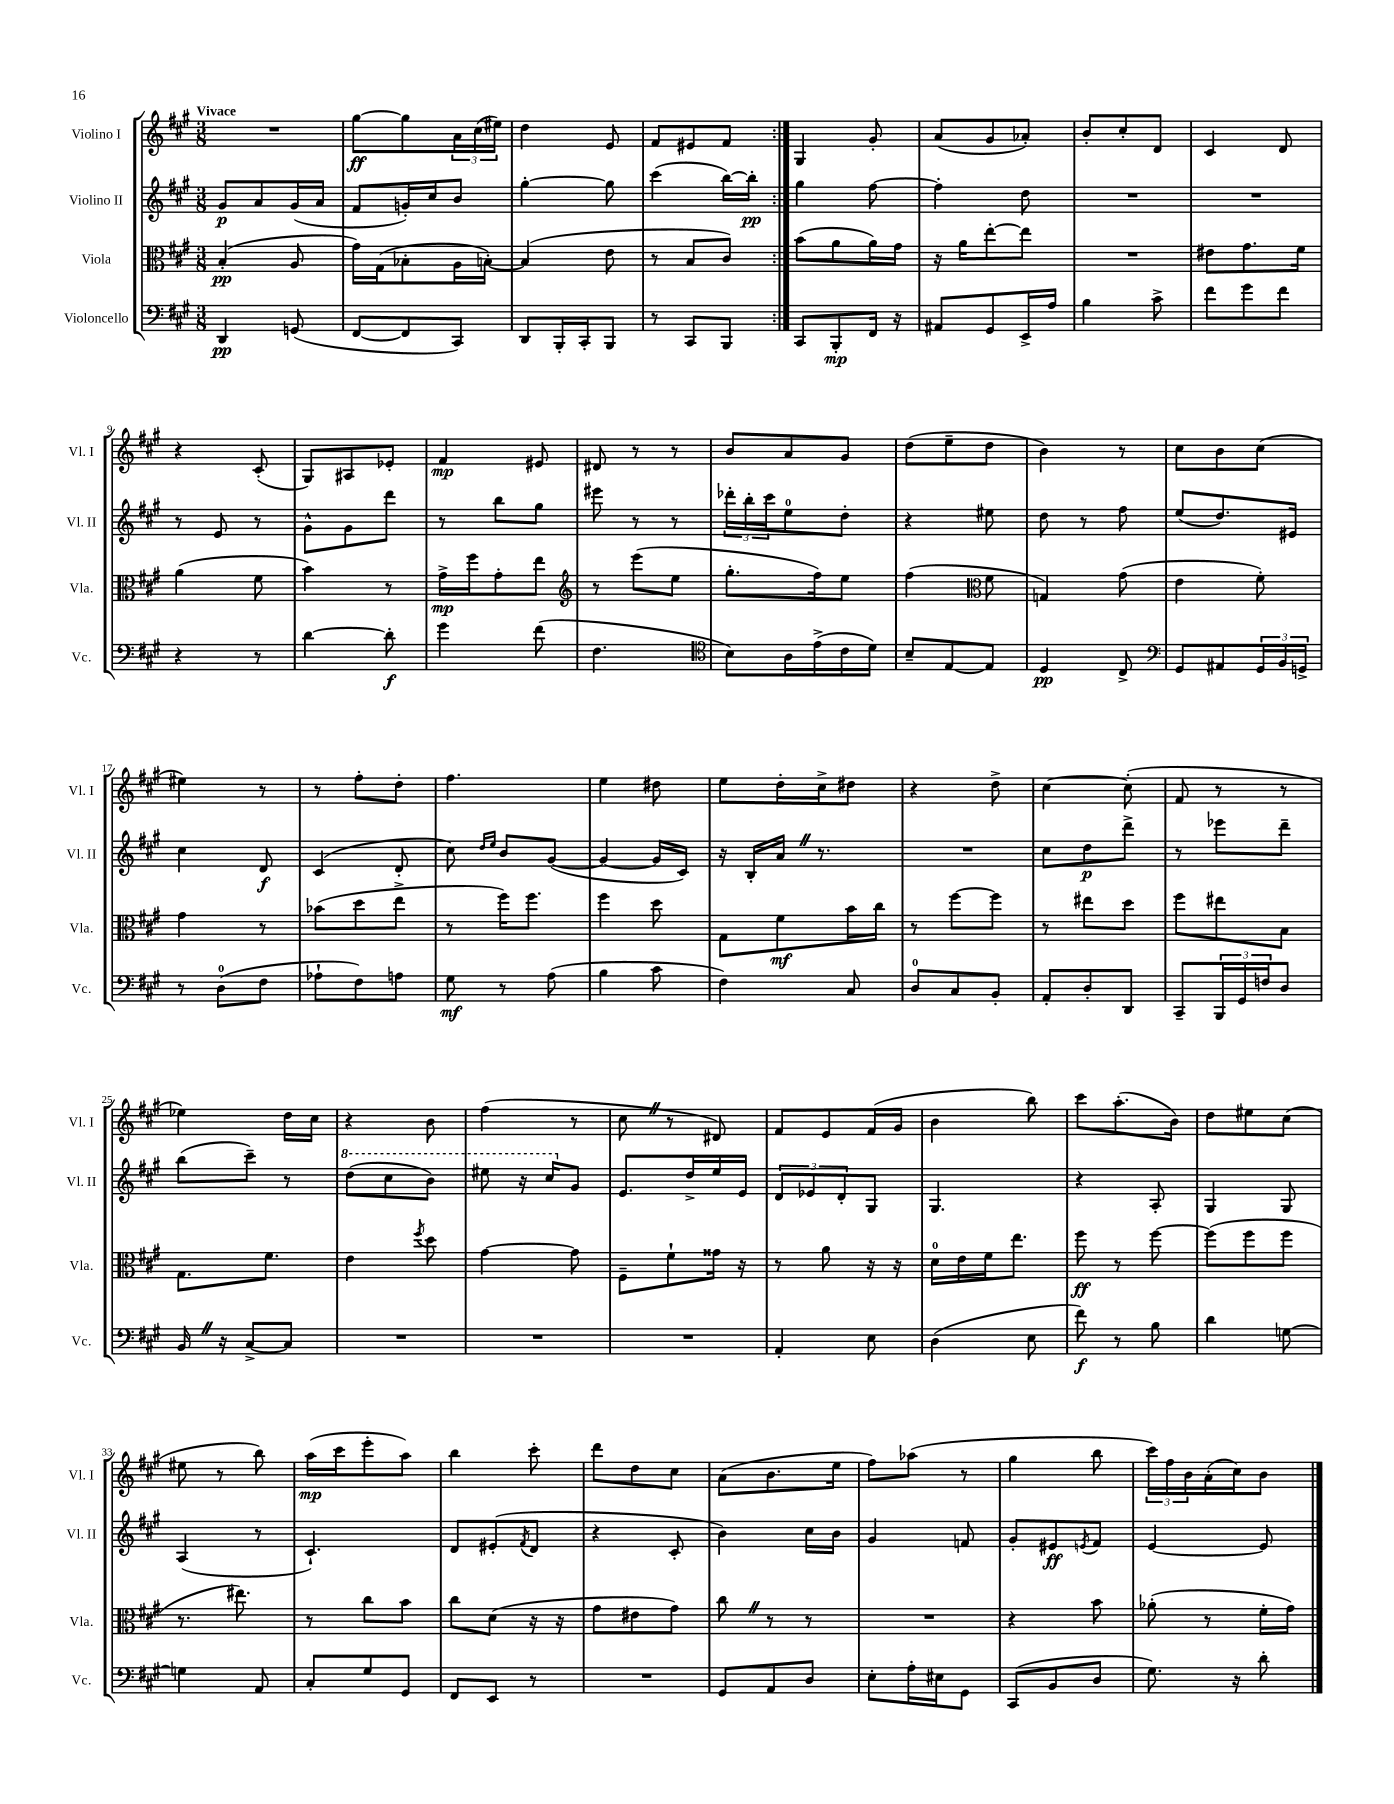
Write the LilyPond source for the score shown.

<<
\new StaffGroup <<
\new Staff = "s0" \with { instrumentName = "Violino I" shortInstrumentName = "Vl. I" } {
    \clef treble \key a \major \numericTimeSignature \time 3/8 \tempo "Vivace"
    \repeat volta 2 { R4. |
    gis''8~\ff gis''8 \tuplet 3/2 { a'16 cis''16( eis''16) } |
    d''4 e'8 |
    fis'8 eis'8 fis'8 | }
    gis4 gis'8-. |
    a'8( gis'8 aes'8-.) |
    b'8-. cis''8-. d'8 |
    cis'4 d'8 |
    r4 cis'8-.( |
    gis8) ais8 ees'8-. |
    fis'4\mp eis'8 |
    dis'8 r8 r8 |
    b'8 a'8 gis'8 |
    d''8( e''8-- d''8 |
    b'4) r8 |
    cis''8 b'8 cis''8( |
    eis''4) r8 |
    r8 fis''8-. d''8-. |
    fis''4. |
    e''4 dis''8 |
    e''8 d''16-. cis''16-> dis''8 |
    r4 d''8-> |
    cis''4~ cis''8-.( |
    fis'8 r8 r8 |
    ees''4) d''16 cis''16 |
    r4 b'8 |
    fis''4( r8 |
    cis''8 \once \override BreathingSign.text = \markup { \musicglyph "scripts.caesura.straight" } \breathe r8 dis'8) |
    fis'8 e'8 fis'16( gis'16 |
    b'4 b''8) |
    cis'''8 a''8.-.( b'16) |
    d''8 eis''8 cis''8( |
    eis''8 r8 b''8) |
    a''16\mp( cis'''16 e'''8-. a''8) |
    b''4 cis'''8-. |
    d'''8 d''8 cis''8 |
    a'8( b'8. e''16 |
    fis''8) aes''8( r8 |
    gis''4 b''8 |
    \tuplet 3/2 { cis'''16) fis''16 b'16 } a'16-.( cis''16) b'8 \bar "|." |
}
\new Staff = "s1" \with { instrumentName = "Violino II" shortInstrumentName = "Vl. II" } {
    \clef treble \key a \major \numericTimeSignature \time 3/8
    \repeat volta 2 { gis'8\p a'8 gis'16( a'16 |
    fis'8 g'16-.) cis''16 b'8 |
    gis''4~-. gis''8 |
    cis'''4( b''16~) b''16-.\pp | }
    gis''4 fis''8~ |
    fis''4-. d''8 |
    R4. |
    R4. |
    r8 e'8 r8 |
    gis'8-^ gis'8 d'''8 |
    r8 b''8 gis''8 |
    eis'''8 r8 r8 |
    \tuplet 3/2 { des'''16-. b''16-. cis'''16 } e''8-0 d''8-. |
    r4 eis''8 |
    d''8 r8 fis''8 |
    e''8( d''8.) eis'16 |
    cis''4 d'8\f |
    cis'4( d'8-. |
    cis''8) \grace { d''16 e''16 } b'8 gis'8~( |
    gis'4~ gis'16 cis'16) |
    r16 b16-. a'16 \once \override BreathingSign.text = \markup { \musicglyph "scripts.caesura.straight" } \breathe r8. |
    R4. |
    cis''8 d''8\p d'''8-> |
    r8 ees'''8 d'''8-- |
    b''8( cis'''8--) r8 |
    \ottava #1 d'''8( cis'''8 b''8) |
    eis'''8 r16 cis'''16 \ottava #0 gis'8 |
    e'8. d''16-> e''16 e'16 |
    \tuplet 3/2 { d'8 ees'8 d'8-. } gis8 |
    gis4. |
    r4 a8-. |
    gis4 gis8 |
    a4( r8 |
    cis'4.-!) |
    d'8 eis'8-.( \acciaccatura { fis'8 } d'8 |
    r4 cis'8-. |
    b'4) cis''16 b'16 |
    gis'4 f'8 |
    gis'8-. eis'8\ff \acciaccatura { e'8 } fis'8 |
    e'4~ e'8 \bar "|." |
}
\new Staff = "s2" \with { instrumentName = "Viola" shortInstrumentName = "Vla." } {
    \clef alto \key a \major \numericTimeSignature \time 3/8
    \repeat volta 2 { b4-.\pp( a8 |
    gis'16) gis16( bes8-. a16 b16~-.) |
    b4( e'8 |
    r8 b8 cis'8) | }
    b'8( a'8 a'16) gis'16 |
    r16 a'16 e''8~-. e''8 |
    R4. |
    eis'8 gis'8. fis'16 |
    a'4( fis'8 |
    b'4) r8 |
    gis'16->\mp fis''16 gis'8-. e''8 |
    \clef treble r8 e'''8( e''8 |
    gis''8.-. fis''16) e''8 |
    fis''4( \clef alto fis'8 |
    g4) gis'8( |
    e'4 fis'8-.) |
    gis'4 r8 |
    bes'8( d''8 e''8-> |
    r8 fis''16) fis''8. |
    fis''4 d''8 |
    gis8 fis'8\mf b'16 cis''16 |
    r8 fis''8~ fis''8 |
    r8 eis''8 d''8 |
    fis''8 eis''8 b8 |
    gis8. fis'8. |
    e'4 \acciaccatura { fis''8 } d''8 |
    gis'4~ gis'8 |
    fis8-- fis'8-! gisis'16 r16 |
    r8 a'8 r16 r16 |
    d'16-0 e'16 fis'16 e''8. |
    fis''8\ff r8 fis''8~ |
    fis''8( fis''8 fis''8 |
    r8. eis''8.) |
    r8 cis''8 b'8 |
    cis''8 d'8( r16 r16 |
    gis'8 eis'8 gis'8) |
    cis''8 \once \override BreathingSign.text = \markup { \musicglyph "scripts.caesura.straight" } \breathe r8 r8 |
    R4. |
    r4 b'8 |
    aes'8-.( r8 fis'16-. gis'16) \bar "|." |
}
\new Staff = "s3" \with { instrumentName = "Violoncello" shortInstrumentName = "Vc." } {
    \clef bass \key a \major \numericTimeSignature \time 3/8
    \repeat volta 2 { d,4\pp g,8( |
    fis,8~ fis,8 cis,8) |
    d,8 b,,16-. cis,16-. b,,8 |
    r8 cis,8 b,,8 | }
    cis,8 b,,8-.\mp fis,16 r16 |
    ais,8 gis,8 e,16-> a16 |
    b4 cis'8-> |
    fis'8 gis'8 fis'8 |
    r4 r8 |
    d'4~ d'8-.\f |
    gis'4 fis'8( |
    fis4. |
    \clef tenor b8) a16 e'16->( cis'16 d'16) |
    b8-- e8~ e8 |
    d4\pp cis8-> |
    \clef bass gis,8 ais,8 \tuplet 3/2 { gis,16 b,16 g,16-> } |
    r8 d8-0( fis8 |
    aes8-! fis8) a8 |
    gis8\mf r8 a8( |
    b4 cis'8 |
    fis4) cis8 |
    d8-0 cis8 b,8-. |
    a,8-. d8-. d,8 |
    cis,8-- \tuplet 3/2 { b,,16 gis,16 f16 } d8 |
    b,16 \once \override BreathingSign.text = \markup { \musicglyph "scripts.caesura.straight" } \breathe r16 cis8~-> cis8 |
    R4. |
    R4. |
    R4. |
    a,4-. e8 |
    d4( e8 |
    fis'8\f) r8 b8 |
    d'4 g8~ |
    g4 a,8 |
    cis8-. gis8 gis,8 |
    fis,8 e,8 r8 |
    R4. |
    gis,8 a,8 d8 |
    e8-. a16-. eis16 gis,8 |
    cis,8( b,8 d8 |
    gis8.) r16 d'8-. \bar "|." |
}
>>
>>
